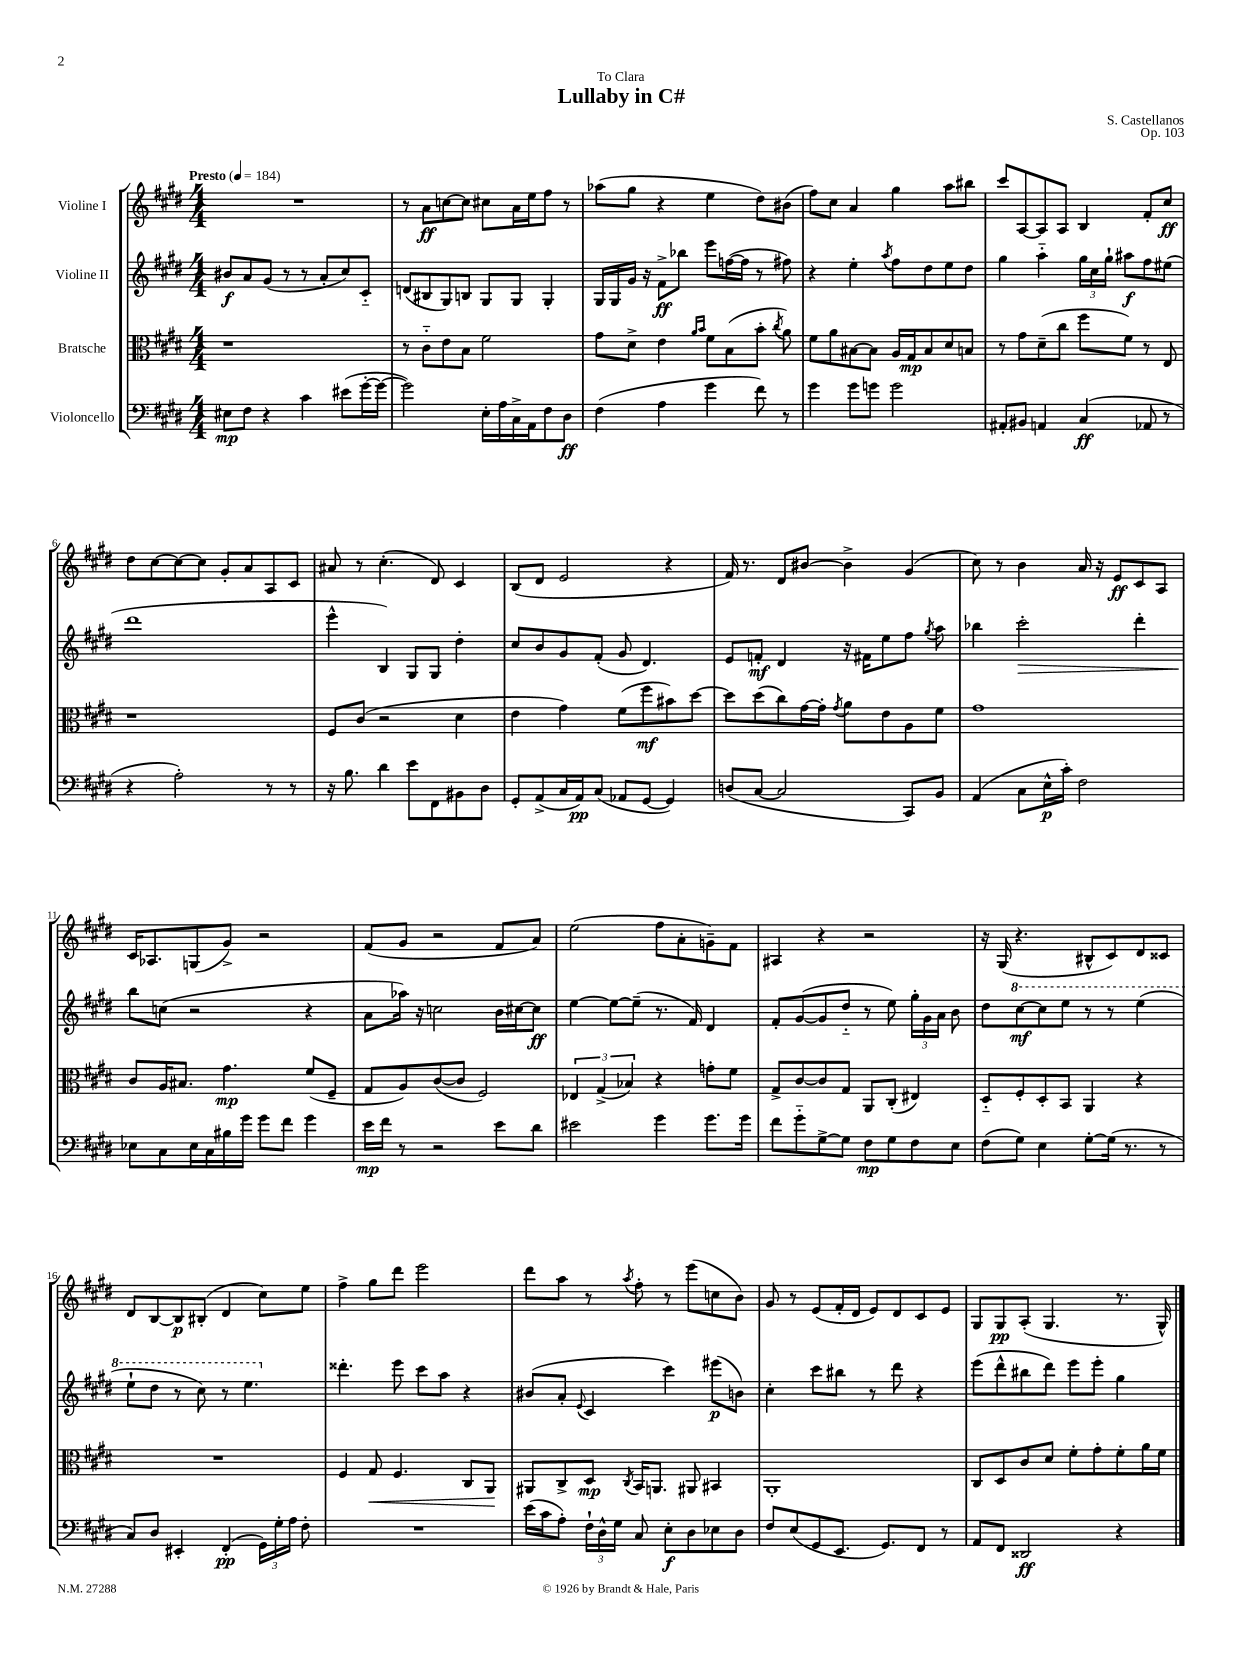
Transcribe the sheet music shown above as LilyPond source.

\header { title = "Lullaby in C#" composer = "S. Castellanos" dedication = "To Clara" opus = "Op. 103" }
<<
\new StaffGroup <<
\new Staff = "s0" \with { instrumentName = "Violine I" } {
    \clef treble \key e \major \numericTimeSignature \time 4/4 \tempo "Presto" 4 = 184
    \autoBeamOff R1 |
    r8 a'8[\ff c''8~ c''8] cis''8[ a'16 e''16 fis''8] r8 |
    aes''8[( gis''8] r4 e''4 dis''8[) bis'8]( |
    fis''8[) cis''8] a'4 gis''4 a''8[ bis''8] |
    cis'''8[ a8~ a8 a8] b4 fis'8[-. cis''8]\ff |
    dis''8[ cis''8~ cis''8~ cis''8] gis'8[-. a'8 a8 cis'8] |
    ais'8 r8 cis''4.-.( dis'8) cis'4 |
    b8[( dis'8] e'2 r4 |
    fis'16) r8. dis'8[ bis'8]~ bis'4-> gis'4( |
    cis''8) r8 b'4 a'16 r16 e'8[\ff cis'8 a8] |
    cis'16[ aes8. g8( gis'8]->) r2 |
    fis'8[( gis'8] r2 fis'8[ a'8]) |
    e''2( fis''8[ a'8-. g'8--) fis'8] |
    ais4 r4 r2 |
    r16 gis16( r4. bis8[-^ cis'8) dis'8 cisis'8] |
    dis'8[ b8~ b8\p bis8]-.( dis'4 cis''8[) e''8] |
    fis''4-> gis''8[ dis'''8] e'''2 |
    dis'''8[ a''8] r8 \acciaccatura { a''8 } fis''8-. r8 e'''8[( c''8 b'8]) |
    gis'8 r8 e'8[( fis'16-. dis'16] e'8[) dis'8 cis'8 e'8] |
    gis8[ gis8\pp a8]-.( gis4. r8. gis16-^) \bar "|." |
}
\new Staff = "s1" \with { instrumentName = "Violine II" } {
    \clef treble \key e \major \numericTimeSignature \time 4/4
    \autoBeamOff bis'8[\f a'8 gis'8]( r8 r8 a'8[-. cis''8) cis'8]-_ |
    d'8[( bis8 gis8) b8] gis8[ gis8] gis4-. |
    gis16[ gis16 gis'16] r16 fis'8[->\ff bes''8] e'''8[ f''16~( f''16] r8 fis''8) |
    r4 e''4-. \acciaccatura { a''8 } fis''8[ dis''8 e''8 dis''8] |
    gis''4 a''4-_ \tuplet 3/2 { gis''16[ cis''16 gis''16]-! } ais''8[\f fis''8 eis''8]( |
    dis'''1 |
    e'''4-^ b4) gis8[ gis8] dis''4-. |
    cis''8[ b'8 gis'8 fis'8]-.( gis'8 dis'4.) |
    e'8[ f'8]-.\mf dis'4 r16 fis'16[ e''8 fis''8] \acciaccatura { gis''8 } a''8 |
    bes''4 cis'''2-.\> dis'''4-. |
    b''8[\! c''8]( r2 r4 |
    a'8[ aes''16]) r16 c''2 b'16[ cis''16~ cis''8]\ff |
    e''4~ e''8[~ e''8]--( r8. fis'16) dis'4 |
    fis'8[-. gis'8~( gis'8 dis''8]-_ r8 e''8) \tuplet 3/2 { gis''16[-. gis'16 a'16] } b'8 |
    dis''8[ \ottava #1 cis'''8~\mf cis'''8 e'''8] r8 r8 e'''4( |
    e'''8[-! dis'''8] r8 cis'''8) r8 e'''4. \ottava #0 |
    disis'''4.-. e'''8 cis'''8[ a''8] r4 |
    bis'8[( a'8]-. \appoggiatura { e'8 } cis'4 cis'''4) eis'''8[\p( b'8]) |
    cis''4-. cis'''8[ bis''8] r8 dis'''8 r4 |
    e'''8[( dis'''8-^ bis''8 dis'''8]) e'''8[ e'''8]-. gis''4 \bar "|." |
}
\new Staff = "s2" \with { instrumentName = "Bratsche" } {
    \clef alto \key e \major \numericTimeSignature \time 4/4
    \autoBeamOff r1 |
    r8 cis'8[-_ e'8 b8] fis'2 |
    gis'8[ dis'8]-> e'4 \grace { a'16[ b'16] } fis'8[ b8( b'8]-. \acciaccatura { cis''8 } a'8) |
    fis'8[ a'8 bis8~ bis8] a16[ gis16\mp bis8 dis'8 b8] |
    r8 gis'8[ dis'8--( cis''8] fis''8[ fis'8]) r8 e8 |
    r1 |
    fis8[ cis'8]( r2 dis'4 |
    e'4 gis'4) fis'8[( fis''8\mf bis'8) dis''8]~ |
    dis''8[ dis''8( cis''8) gis'16~ gis'16]-. \acciaccatura { gis'8 } a'8[ e'8 a8 fis'8] |
    gis'1 |
    cis'8[ a16 bis8.] gis'4.\mp fis'8[( fis8]-- |
    gis8[ a8) cis'8~( cis'8] fis2) |
    \tuplet 3/2 { ees4 gis4->( bes4) } r4 g'8[-. fis'8] |
    gis8[-> cis'8~ cis'8 gis8] a,8[ cis8]-.( eis4) |
    dis8[-_ fis8-. dis8-. b,8] a,4 r4 |
    R1 |
    fis4 gis8\< fis4. cis8[ a,8]\! |
    ais,8[ cis8-> dis8]\mp \acciaccatura { cis8 } b,16[ a,8.] ais,8 bis,4 |
    a,1-. |
    cis8[ dis8 cis'8 dis'8] fis'8[-. gis'8-. fis'8-. a'16 fis'16] \bar "|." |
}
\new Staff = "s3" \with { instrumentName = "Violoncello" } {
    \clef bass \key e \major \numericTimeSignature \time 4/4
    \autoBeamOff eis8[\mp fis8] r4 cis'4 eis'8[( gis'16~-. gis'16]~ |
    gis'2) e16[-. a16 cis16-> a,16 fis8 dis8]\ff |
    fis4( a4 gis'4 fis'8) r8 |
    gis'4 gis'8[ g'8] g'2 |
    ais,8[-. bis,8] a,4 cis4\ff( aes,8 r8 |
    r4 a2-.) r8 r8 |
    r16 b8. dis'4 e'8[ fis,8 bis,8 dis8] |
    gis,8[-. a,8->( cis16 a,16\pp) cis8]( aes,8[ gis,8]~ gis,4) |
    d8[( cis8]~ cis2 cis,8[) b,8] |
    a,4( cis8[ e16-^\p cis'16]-.) fis2 |
    ees8[ cis8 ees16 cis16 bis16 gis'16] gis'8[ fis'8] gis'4 |
    e'16[\mp fis'16] r8 r2 e'8[ dis'8] |
    eis'2 gis'4 gis'8.[ gis'16] |
    fis'8[ gis'8-_ gis8~-> gis8] fis8[\mp gis8 fis8 e8] |
    fis8[( gis8]) e4 gis8[~-. gis16]( r8. r8 |
    cis8[) dis8] eis,4-. fis,4-.\pp( \tuplet 3/2 { gis,16[) gis16-. a16] } fis8-. |
    R1 |
    e'16[( cis'16 a8]-.) \tuplet 3/2 { fis16[-! dis16-^ gis16] } cis8 e8[-.\f dis8 ees8 dis8] |
    fis8[ e8( gis,8 e,8.] gis,8.[) fis,8] r8 |
    a,8[ fis,8] disis,2\ff r4 \bar "|." |
}
>>
>>
